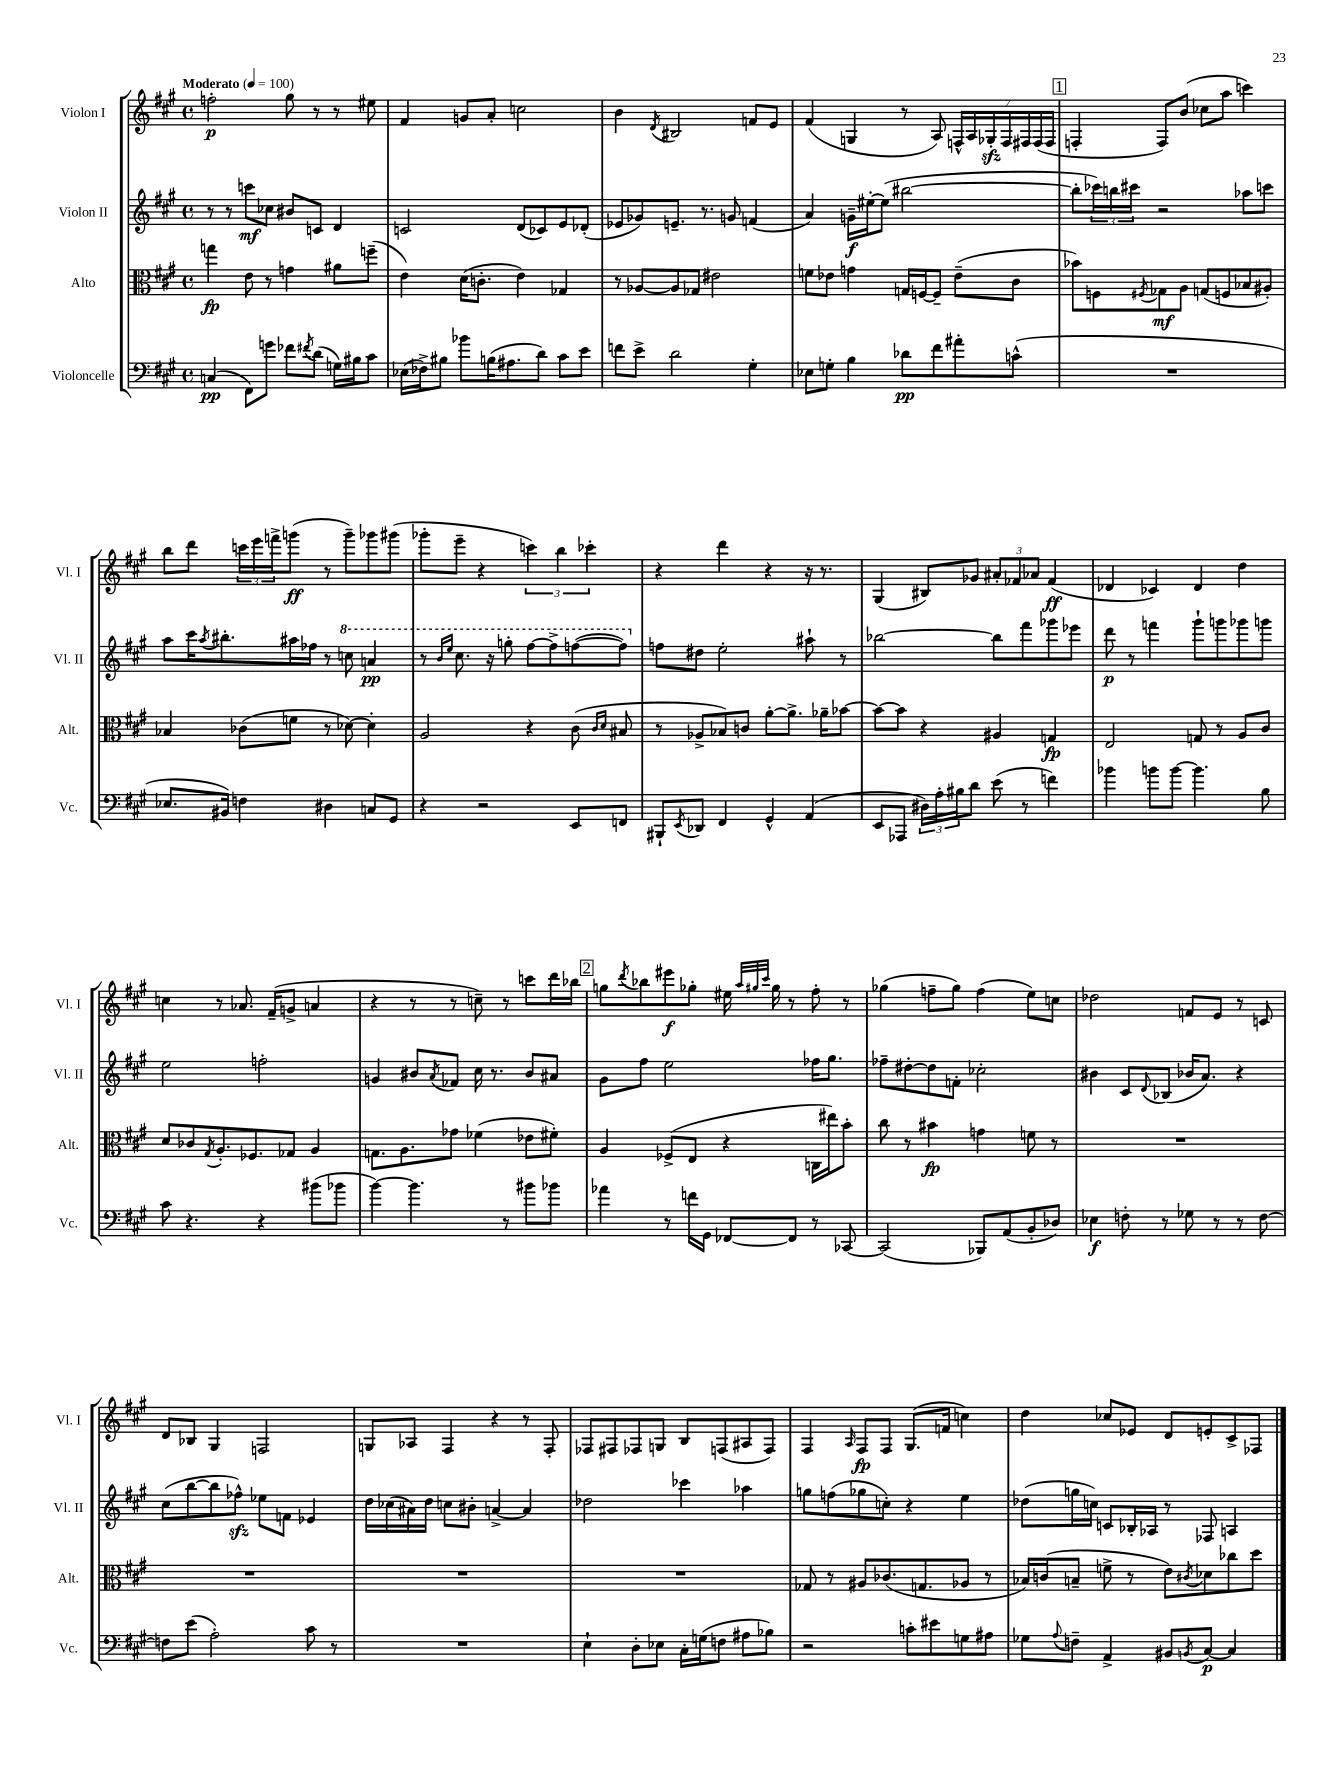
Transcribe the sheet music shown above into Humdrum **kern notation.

**kern	**kern	**kern	**kern
*staff4	*staff3	*staff2	*staff1
*clefF4	*clefC3	*clefG2	*clefG2
*k[f#c#g#]	*k[f#c#g#]	*k[f#c#g#]	*k[f#c#g#]
*M4/4	*M4/4	*M4/4	*M4/4
*met(c)	*met(c)	*met(c)	*met(c)
*MM100	*MM100	*MM100	*MM100
(4C	4gg	8r	2ff'
.	.	8r	.
8FF#)	8e	8ccc	.
8g	8r	8cc-	.
8f-	4g	8b#	8gg#
8qf#	.	.	.
(8d	.	8c	8r
16G)	8a#	4d	8r
16B#	.	.	.
8c#	(8ff~	.	8ee#
=	=	=	=
(16E-	4e)	2c	4f#
16F-^)	.	.	.
8B#	.	.	.
8b-	(16d	.	8g
.	8.c'	.	.
(16B	.	.	8a'
8.A#	.	.	.
.	4e)	(8d	2cc
8d)	.	8c-)	.
8c#	4G-	8e	.
8e	.	(8d-'	.
=	=	=	=
8f	8r	8e-	4b
8e^	[8A-	8g-)	.
.	.	.	8qd
2d	8A-]	8.e~	2B#
.	8G-	.	.
.	.	8.r	.
.	2e#	.	.
.	.	8g	.
4G#'	.	(4f	8f
.	.	.	8e
=	=	=	=
8E-	8f	4a)	(4f#
8G'	8e-	.	.
4B	4g	16g~	4G
.	.	[16ee#'	.
.	.	(8ee#]	.
8d-	16G	[2bb#	8r
.	[16F	.	.
8f#	8F~]	.	8A)
8a#'	(8e-~	.	28F^^
.	.	.	28A
.	.	.	28G-'
.	.	.	28F
(8c^^	8c#	.	.
.	.	.	28F#
.	.	.	(28F#
.	.	.	28F#
=	=	=	=
1r	8b-)	8bb#']	4F'
.	8F	24ccc-)	.
.	.	24bb	.
.	.	24ccc#	.
.	8qF#	.	.
.	8G-	2r	8F)
.	8A	.	(8b
.	(8G	.	8cc-
.	8F	.	8aa
.	8B-	8aa-	4ccc)
.	8A#')	8ccc	.
=	=	=	=
8.E-	4B-	8aa	8bb
.	.	16ccc#	8ddd
.	.	8qaa	.
16BB#)	.	8.bb#'	.
4F	(8c-	.	24ccc
.	.	.	24eee
.	.	.	24fff^
.	8f	16aa#	(8ggg
.	.	16ff-	.
4D#	8r	8r	8r
.	[8d-)	8ccc	8ggg~)
8C	4d-']	4aa	8ggg-
8GG#	.	.	(8ggg#
=	=	=	=
4r	2A	8r	8ggg-'
.	.	16qqbb	.
.	.	16qqeee	.
.	.	8.ccc#	8eee~
2r	.	.	4r
.	.	16r	.
.	.	8ggg'	.
.	4r	[8fff#	6ccc)
.	.	8fff#^]	.
.	.	.	6bb
8EE	(8c#	([8fff	.
.	.	.	6ccc-'
.	16qqc#	.	.
.	16qqd	.	.
8FF	8B#	8fff])	.
=	=	=	=
8BBB#`	8r	8ff	4r
8qEE	.	.	.
8DD-	8A-^	8dd#	.
4FF#	8B-)	2ee'	4ddd
.	8c	.	.
4GG#^^	[8a'	.	4r
.	8.a^]	.	.
(4AA	.	8aa#`	16r
.	16a-~	.	8.r
.	[8b-	8r	.
=	=	=	=
8EE	8b-_	[2bb-	(4G#
8AAA-	8b-]	.	.
24D#)	4r	.	8B#)
24A'	.	.	.
24B#	.	.	.
8d	.	.	8g-
(8e	4A#	8bb-]	12a#'
.	.	.	12f-
8r	.	8fff#	.
.	.	.	12a-
4f)	4G	8ggg-	(4f-
.	.	8eee-	.
=	=	=	=
4b-	2E	8ddd	4d-
.	.	8r	.
8b	.	4fff	4c-)
[8b	.	.	.
4.b]	8G	8ggg#`	4d-
.	8r	8ggg	.
.	8A	8ggg-	4dd
8B	8c#	8ggg	.
=	=	=	=
8c#	8d	2ee	4cc
4.r	8c-	.	.
.	8qG#	.	.
.	8.A'	.	8r
.	.	.	8.a-
.	8.F-	.	.
4r	.	2ff'	.
.	.	.	(16f#~
.	8G-	.	8g^
(8b#	4A	.	4a
8b-	.	.	.
=	=	=	=
[4b)	8.G	4g	4r
.	8.A	.	.
4.b]	.	8b#	8r
.	.	8qa	.
.	8g-	8f-	8r
.	(4f-	16cc#	8cc~)
.	.	8.r	.
8r	.	.	8r
8b#	8e-	8b#	8ccc
8b-	8f#')	8a#	16ddd
.	.	.	16bb-
=	=	=	=
4a-	4A	8g#	8gg
.	.	.	8qddd
.	.	8ff#	8bb-
8r	(8F-^	2ee	8eee#
16f	8E	.	8gg-'
16GG#	.	.	.
[8FF-	4r	.	16ee#
.	.	.	32qqaa
.	.	.	32qqgg#
.	.	.	32qqccc#
.	.	.	16gg#
8FF-]	.	.	8r
8r	16C	16ff-	8ff#'
.	16ee#)	8.gg#	.
[8CC-	8b'	.	8r
=	=	=	=
(2CC-]	8cc#	8ff-~	(4gg-
.	8r	[8dd#'	.
.	4b#	8dd#]	8ff~
.	.	8f'	8gg-)
8BBB-)	4g	2cc-'	(4ff
(8AA	.	.	.
8BB'	8f	.	8ee)
8D-)	8r	.	8cc
=	=	=	=
4E-	1r	4b#	2dd-
8F'	.	8c#	.
.	.	8qqd	.
8r	.	(8B-	.
8G-	.	16b-	8f
.	.	8.a)	.
8r	.	.	8e
8r	.	4r	8r
[8F	.	.	8c
=	=	=	=
8F]	1r	(8cc#	8d
(8e	.	[8bb	8B-
2A')	.	8bb]	4G#
.	.	8ff-^^)	.
.	.	8ee-	2F
.	.	8f	.
8c#	.	4e-	.
8r	.	.	.
=	=	=	=
1r	1r	16dd	8G
.	.	(16cc-	.
.	.	16a#)	8A-
.	.	16dd	.
.	.	8cc	4F#
.	.	8b#'	.
.	.	[4a^	4r
.	.	4a]	8r
.	.	.	8F#'
=	=	=	=
4E`	1r	2dd-	8F-
.	.	.	8F#
8D'	.	.	8F-
8E-	.	.	8G
16C#'	.	4ccc-	8B
(16G	.	.	.
8F	.	.	(8F
8A#	.	4aa-	8A#
8B-)	.	.	8F)
=	=	=	=
2r	8G-	8gg	4F#
.	8r	(8ff	.
.	.	.	16qqA
.	8A#	8gg-	8F#
.	(8.c-	8cc')	8F#
8c'	.	4r	(8.G#
.	8.G	.	.
8e#	.	.	.
.	.	.	16f
8G	8A-	4ee	4cc)
8A#	8r	.	.
=	=	=	=
8G-	16B-)	(8dd-	4dd
.	(16c	.	.
8qqA	.	.	.
8F~	8B~	16gg	.
.	.	16cc)	.
4AA^	8f^	8c	8cc-
.	8r	16B-'	8e-
.	.	16A-	.
8BB#	8e)	8r	8d
8qBB	8qc#	.	.
[8C#	8d-	8F-	8e'
4C#]	8cc-	4A	8c#^
.	8dd	.	8F-
==	==	==	==
*-	*-	*-	*-
